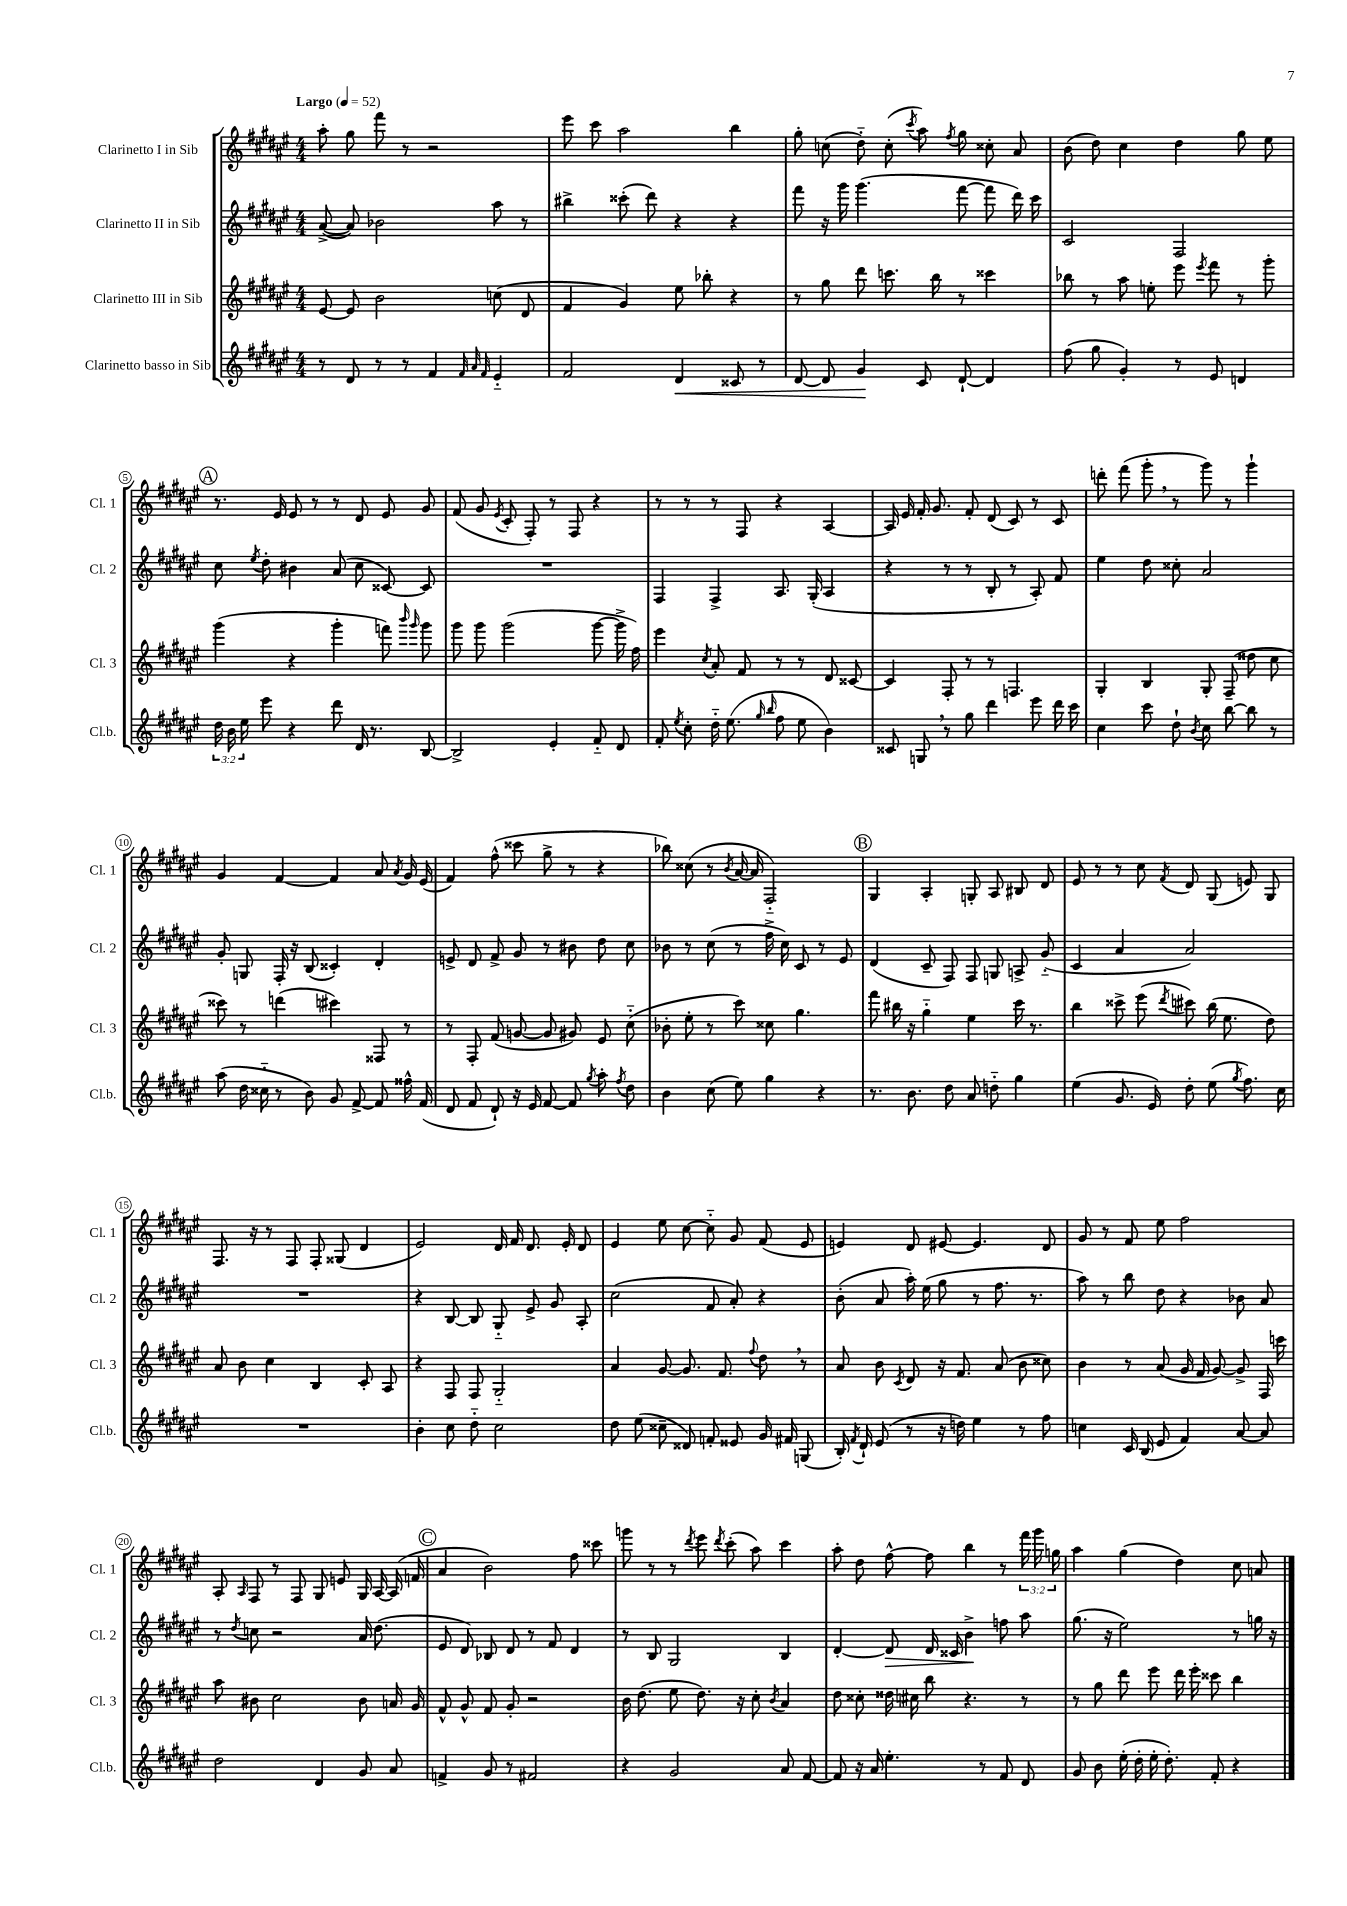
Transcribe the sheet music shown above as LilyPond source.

<<
\new StaffGroup <<
\new Staff = "s0" \with { instrumentName = "Clarinetto I in Sib" shortInstrumentName = "Cl. 1" } {
    \clef treble \key fis \major \numericTimeSignature \time 4/4 \override Staff.TupletNumber.text = #tuplet-number::calc-fraction-text \tempo "Largo" 4 = 52
    \autoBeamOff ais''8-. gis''8 fis'''8 r8 r2 |
    eis'''8 cis'''8 ais''2 b''4 |
    gis''8-. c''8( dis''8-_) c''8-.( \acciaccatura { cis'''8 } ais''8) \acciaccatura { fis''8 } gis''8 cisis''8-. ais'8 |
    b'8( dis''8) cis''4 dis''4 gis''8 eis''8 |
    \mark \markup { \circle "A" } r8. eis'16 eis'8 r8 r8 dis'8 eis'8 gis'8 |
    fis'8( gis'8 \acciaccatura { eis'8 } cis'8-. fis8-.) r8 fis8 r4 |
    r8 r8 r8 fis8 r4 ais4~ |
    ais16 eis'16 fis'16-. gis'8. fis'8-. dis'8( cis'8) r8 cis'8 |
    d'''8-. fis'''8( gis'''8-. \breathe r8 gis'''8) r8 gis'''4-! |
    gis'4 fis'4~ fis'4 ais'8 \acciaccatura { ais'8 } gis'16 eis'16( |
    fis'4) fis''8-^( cisis'''8 gis''8-> r8 r4 |
    bes''8) cisis''8( r8 \acciaccatura { b'8 } ais'16~ ais'16 fis2-_) |
    \mark \markup { \circle "B" } gis4 ais4-. g8-. ais8 bis8 dis'8 |
    eis'8 r8 r8 cis''8 \acciaccatura { fis'8 } dis'8 gis8( e'8) gis8 |
    fis8. r16 r8 fis8 fis8-. gisis8( dis'4 |
    eis'2) dis'16 fis'16 dis'8. eis'16-. dis'8 |
    eis'4 eis''8 cis''8~ cis''8-_ gis'8 fis'8( eis'8 |
    e'4) dis'8 eis'8~ eis'4. dis'8 |
    gis'8 r8 fis'8 eis''8 fis''2 |
    ais8-. \grace { ais16 } fis8 r8 fis8 gis8 e'8 gis16 ais16~ ais16( f'16 |
    \mark \markup { \circle "C" } ais'4 b'2) fis''8 cisis'''8 |
    g'''8 r8 r8 \acciaccatura { dis'''8 } eis'''8 \acciaccatura { dis'''8 } cis'''8-.( ais''8) cis'''4 |
    ais''8-. dis''8 fis''8~-^ fis''8 b''4 r8 \tuplet 3/2 { fis'''16 gis'''16 g''16 } |
    ais''4 gis''4( dis''4) cis''8 a'8 \bar "|." |
}
\new Staff = "s1" \with { instrumentName = "Clarinetto II in Sib" shortInstrumentName = "Cl. 2" } {
    \clef treble \key fis \major \numericTimeSignature \time 4/4
    \autoBeamOff ais'8~->( ais'8) bes'2 ais''8 r8 |
    bis''4-> cisis'''8-.( dis'''8) r4 r4 |
    fis'''8 r16 gis'''16 gis'''4.( fis'''8~ fis'''8 dis'''16) cis'''16 |
    cis'2 fis2 |
    \mark \markup { \circle "A" } cis''8 \acciaccatura { eis''8 } dis''8-. bis'4 ais'8( cis''8 cisis'8~) cisis'8 |
    R1 |
    fis4 fis4-> ais8. gis16-.( ais4 |
    r4 r8 r8 b8-. r8 ais8-.) fis'8 |
    eis''4 dis''8 cisis''8-. ais'2 |
    gis'8-. g8 fis16-. r16 b8( cisis'4-.) dis'4-. |
    e'8-> dis'8 fis'8-> gis'8 r8 bis'8 dis''8 cis''8 |
    bes'8 r8 cis''8( r8 fis''16-> cis''16) cis'8 r8 eis'8 |
    \mark \markup { \circle "B" } dis'4( cis'8-- fis8) fis8 g8 a8-> gis'8-_( |
    cis'4 ais'4 ais'2) |
    R1 |
    r4 b8~ b8 gis8-_ eis'8-> gis'8 ais8-. |
    cis''2( fis'8 ais'8-.) r4 |
    b'8-.( ais'8 ais''16-.) eis''16( gis''8 r8 fis''8. r8. |
    ais''8) r8 b''8 dis''8 r4 bes'8 ais'8 |
    r8 \acciaccatura { dis''8 } c''8 r2 ais'16 dis''8.( |
    \mark \markup { \circle "C" } eis'8 dis'8) bes8 dis'8 r8 fis'8 dis'4 |
    r8 b8 gis2 b4 |
    dis'4~-. dis'8\> dis'16 cisis'16 b'4->\! f''8 ais''8 |
    gis''8.( r16 eis''2) r8 g''16 r16 \bar "|." |
}
\new Staff = "s2" \with { instrumentName = "Clarinetto III in Sib" shortInstrumentName = "Cl. 3" } {
    \clef treble \key fis \major \numericTimeSignature \time 4/4
    \autoBeamOff eis'8~ eis'8 b'2 c''8( dis'8 |
    fis'4 gis'4) eis''8 bes''8-. r4 |
    r8 gis''8 dis'''8 c'''8. b''16 r8 cisis'''4 |
    bes''8 r8 ais''8 e''8-. eis'''8 \acciaccatura { eis'''8 } fis'''8 r8 gis'''8-. |
    \mark \markup { \circle "A" } gis'''4( r4 gis'''4-. f'''8) \grace { b'''16 gis'''16 } gis'''8 |
    gis'''8 gis'''8 gis'''2( gis'''8~ gis'''16-> fis''16) |
    eis'''4 \acciaccatura { cis''8 } ais'8-. fis'8 r8 r8 dis'8 cisis'8~ |
    cisis'4 fis8-. r8 r8 f4. |
    gis4-. b4 gis8-. fis8--( disis''8 cis''8 |
    cisis'''8) r8 d'''4( cis'''4) fisis8 r8 |
    r8 fis8-. fis'8( g'8~ g'8 gis'8) eis'8 cis''8-_( |
    bes'8-. eis''8-. r8 cis'''8) cisis''8 gis''4. |
    \mark \markup { \circle "B" } fis'''8 bis''16 r16 gis''4-_ eis''4 cis'''16 r8. |
    b''4 cisis'''8-> eis'''8( \acciaccatura { dis'''8 } cis'''8) b''16( eis''8. dis''8) |
    ais'8 b'8 cis''4 b4 cis'8-. ais8 |
    r4 fis8 fis8 gis2-_ |
    ais'4 gis'8~ gis'8. fis'8. \appoggiatura { fis''8 } dis''8 \breathe r8 |
    ais'8 b'8 \acciaccatura { cis'8 } dis'8 r16 fis'8. ais'8( b'8 cisis''8) |
    b'4 r8 ais'8( gis'16 fis'16 gis'8~) gis'8-> fis16 c'''16 |
    ais''8 bis'8 cis''2 bis'8 a'16 gis'16 |
    \mark \markup { \circle "C" } fis'8-^ gis'8-^ fis'8 gis'8-. r2 |
    b'16 dis''8.( eis''8 dis''8.) r16 cis''8-. \acciaccatura { b'8 } ais'4 |
    dis''8 cisis''8-. disis''16 cis''16 b''8 r4. r8 |
    r8 gis''8 dis'''8 eis'''8 dis'''16 eis'''16-. cisis'''8 b''4 \bar "|." |
}
\new Staff = "s3" \with { instrumentName = "Clarinetto basso in Sib" shortInstrumentName = "Cl.b." } {
    \clef treble \key fis \major \numericTimeSignature \time 4/4 \override Staff.TupletNumber.text = #tuplet-number::calc-fraction-text
    \autoBeamOff r8 dis'8 r8 r8 fis'4 \grace { fis'32 ais'32 fis'32 } eis'4-_ |
    fis'2 dis'4\< cisis'8 r8 |
    dis'8~ dis'8 gis'4\! cis'8 dis'8~-! dis'4 |
    fis''8( gis''8 gis'4-.) r8 eis'8 d'4 |
    \mark \markup { \circle "A" } \tuplet 3/2 { dis''16 b'16 eis''16 } eis'''8 r4 dis'''8 dis'16 r8. b8~ |
    b2-> eis'4-. fis'8-_ dis'8 |
    fis'8-. \acciaccatura { eis''8 } cis''8-. dis''16-_ eis''8.( \grace { gis''16 b''16 } fis''8 eis''8 b'4) |
    cisis'8 g8 \breathe r8 gis''8 dis'''4 eis'''8 dis'''16 cis'''16 |
    cis''4 cis'''8 dis''8-! \acciaccatura { b'8 } cis''8 b''8~ b''8 r8 |
    ais''8( dis''16 cisis''16-_ r8 b'8) gis'8 fis'8~-> fis'8 fisis''16-^ fis'16( |
    dis'8 fis'8 dis'8-!) r16 eis'16 fis'8~ fis'8 \acciaccatura { gis''8 } ais''8-. \acciaccatura { fis''8 } dis''8 |
    b'4 cis''8( eis''8) gis''4 r4 |
    \mark \markup { \circle "B" } r8. b'8. dis''8 ais'8 d''8-_ gis''4 |
    eis''4( gis'8. eis'16) dis''8-. eis''8( \acciaccatura { gis''8 } fis''8.) cis''16 |
    R1 |
    b'4-. cis''8 dis''8-_ cis''2 |
    dis''8 eis''8( cisis''8-- disis'8) f'8-. eisis'8 gis'16 fis'16 g8( |
    b16-.) \acciaccatura { fis'8 } dis'16-! eis'8( r8 r16 d''16) eis''4 r8 fis''8 |
    c''4 cis'16 b16( eis'8 fis'4) ais'8~ ais'8 |
    dis''2 dis'4 gis'8 ais'8 |
    \mark \markup { \circle "C" } f'4-> gis'8 r8 fis'2 |
    r4 gis'2 ais'8 fis'8~ |
    fis'8 r16 ais'16 eis''4.-. r8 fis'8 dis'8 |
    gis'8 b'8 eis''16-.( dis''16-. eis''16-. dis''8.-.) fis'8-. r4 \bar "|." |
}
>>
>>
\layout { \context { \Score \override BarNumber.stencil = #(make-stencil-circler 0.1 0.3 ly:text-interface::print) } }
